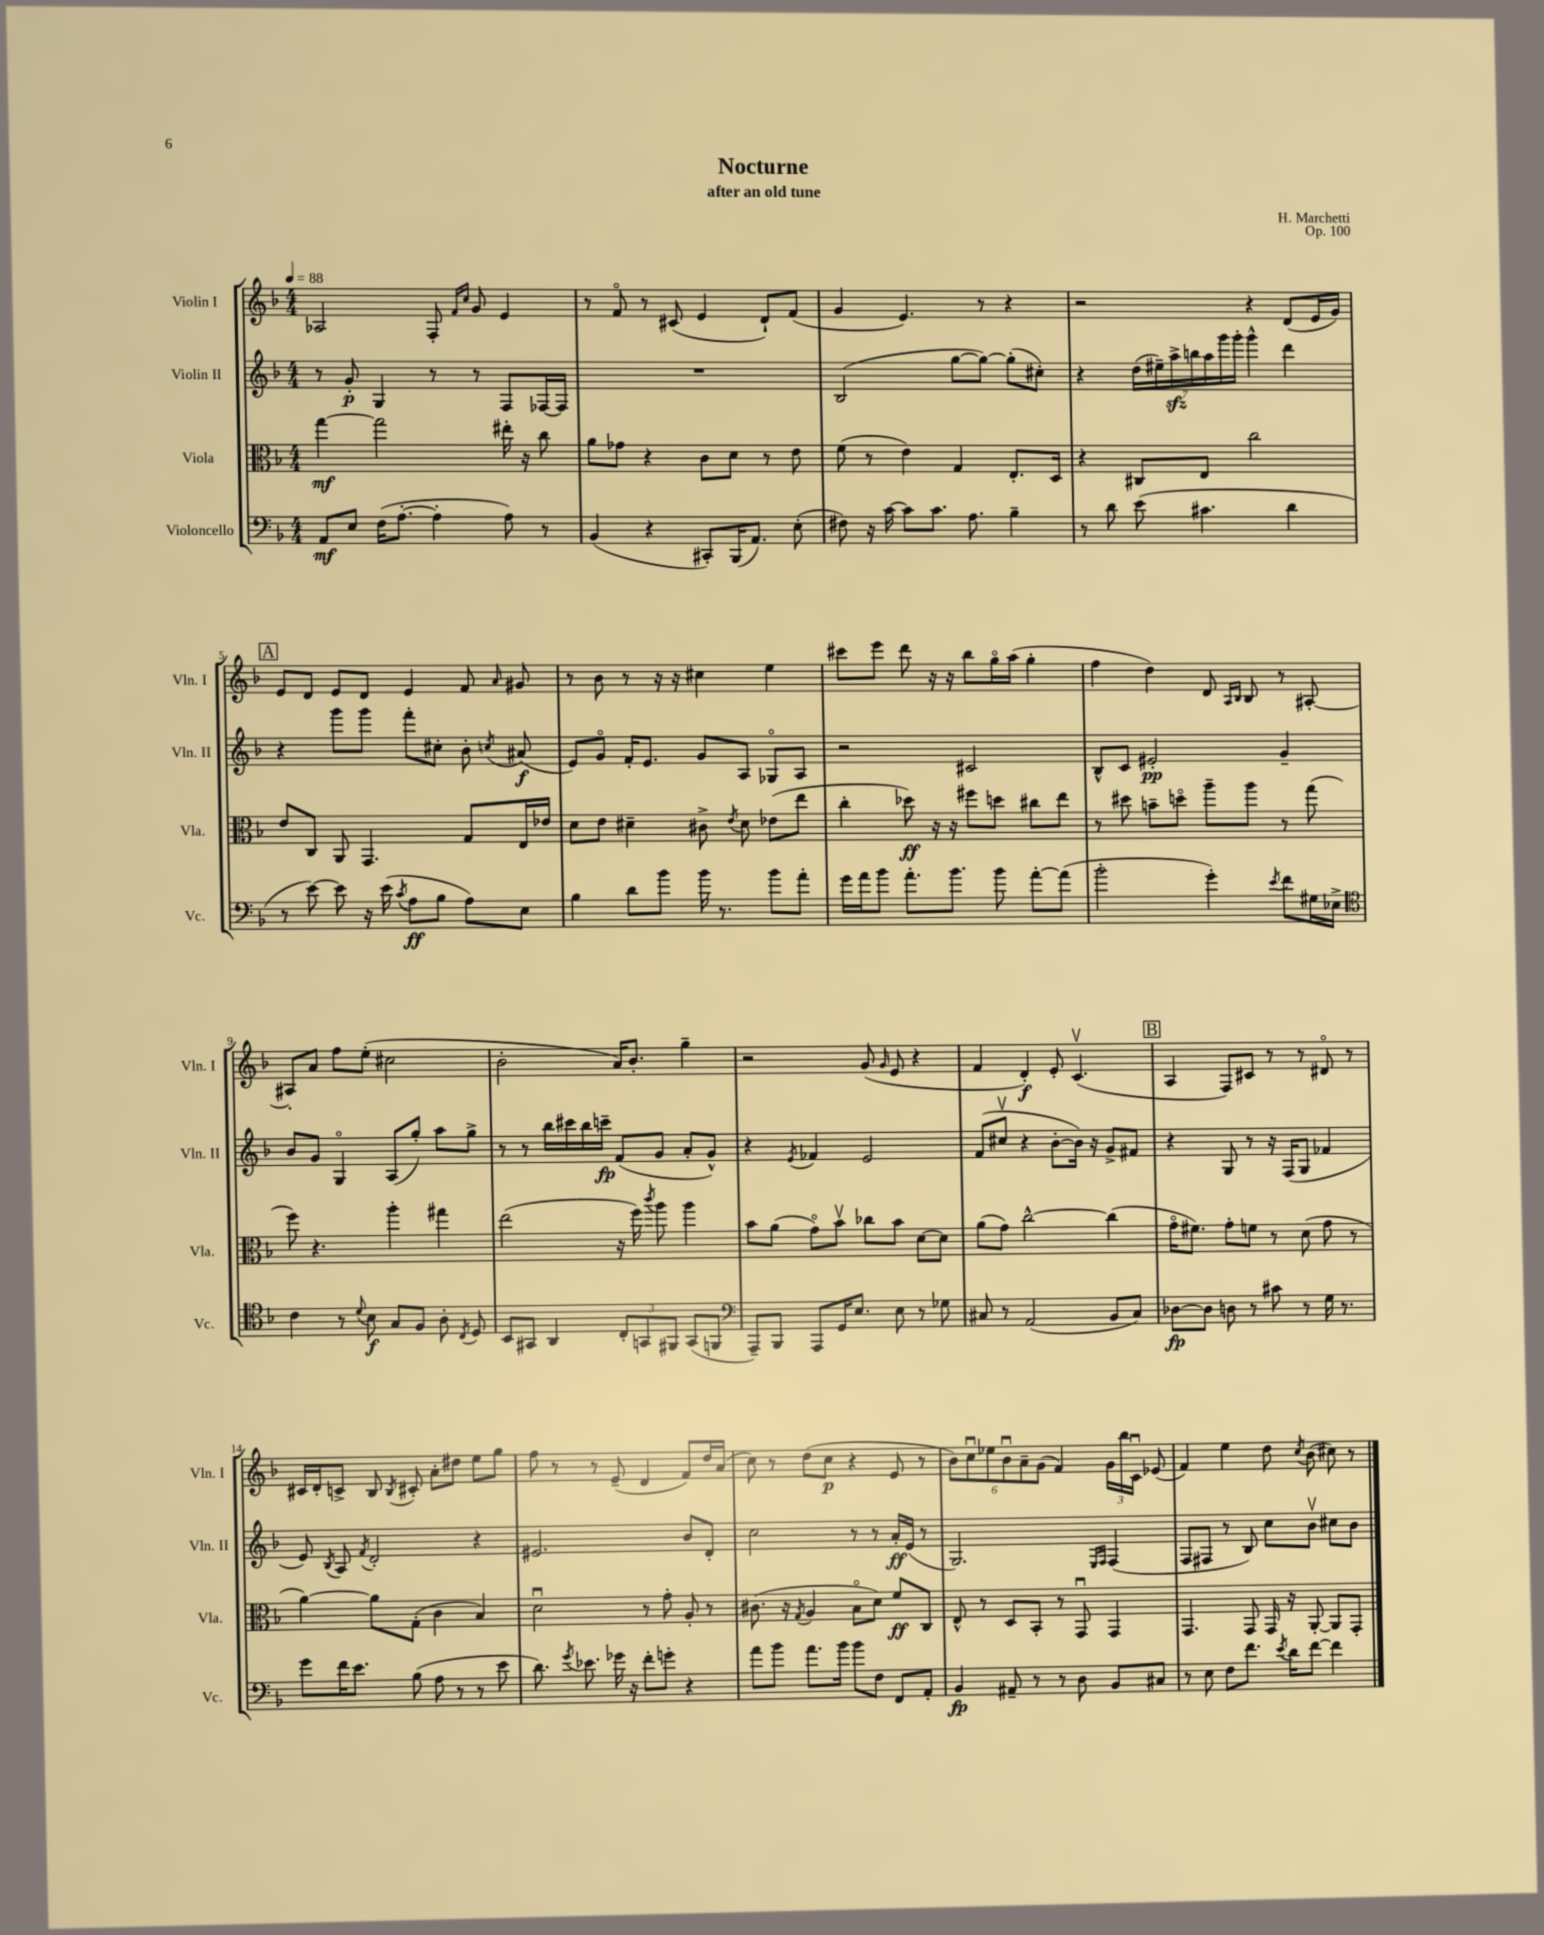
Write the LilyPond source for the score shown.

\header { title = "Nocturne" composer = "H. Marchetti" subtitle = "after an old tune" opus = "Op. 100" }
<<
\new StaffGroup <<
\new Staff = "s0" \with { instrumentName = "Violin I" shortInstrumentName = "Vln. I" } {
    \clef treble \key f \major \numericTimeSignature \time 4/4 \tempo 4 = 88
    \autoBeamOff aes2 f8-. \grace { f'16[ c''16] } g'8 e'4 |
    r8 f'8\flageolet r8 cis'8( e'4 d'8[-!) f'8]( |
    g'4 e'4.) r8 r4 |
    r2 r4 d'8[( e'16 g'16]) |
    \mark \markup { \box "A" } e'8[ d'8] e'8[ d'8] e'4 f'8 \grace { a'16 } gis'8 |
    r8 bes'8 r8 r16 r16 cis''4 e''4 |
    cis'''8[ e'''8] d'''8 r16 r16 bes''8[ g''16\flageolet a''16]( g''4-. |
    f''4 d''4) d'8 \grace { a16[ bes16] } bes8 r8 ais8~-. |
    ais8[-. a'8] f''8[ e''8]-.( cis''2 |
    bes'2-. a'16[) bes'8.]-. g''4-- |
    r2 g'8( \grace { g'16 } e'8 r4 |
    f'4 d'4-.\f) e'8-. c'4.\upbow( |
    \mark \markup { \box "B" } a4 f8[) cis'8] r8 r8 dis'8\flageolet r8 |
    cis'16[ d'16-. c'8]-> bes8 \acciaccatura { bes8 } cis'8-. a'8[-. dis''8] e''8[ g''8] |
    f''8 r8 r8 e'8--( d'4 f'8[) d''16 a'16]( |
    c''8) r8 d''8[( c''8]\p r4 e'8 r8 |
    \tuplet 6/4 { bes'8[) c''8\downbow ees''8 bes'8\downbow a'8-- g'8]( } f'4) \tuplet 3/2 { g'16[ bes''16 c'16]\downbow } ees'8( |
    f'4) e''4 d''8 \acciaccatura { c''8 } bes'8( cis''8) r8 \bar "|." |
}
\new Staff = "s1" \with { instrumentName = "Violin II" shortInstrumentName = "Vln. II" } {
    \clef treble \key f \major \numericTimeSignature \time 4/4
    \autoBeamOff r8 g'8-.\p g4 r8 r8 f8[ fes16~ fes16] |
    R1 |
    bes2( g''8[~ g''8]~) g''8[-.( cis''8]-.) |
    r4 \tuplet 7/4 { d''16[( eis''16--) a''16->\sfz b''16 a''16 g'''16 g'''16]-. } g'''4-^ d'''4 |
    \mark \markup { \box "A" } r4 g'''8[ g'''8] f'''8[-. cis''8]-. bes'8-. \acciaccatura { c''8 } ais'8\f( |
    e'8[) g'8]\flageolet f'16[-. e'8.] g'8[ a8] ges8[\flageolet a8] |
    r2 cis'2 |
    bes8[-^ c'8] eis'2-.\pp g'4-- |
    bes'8[ g'8] g4\flageolet a8[( g''8]-.) a''8[ g''8]-> |
    r8 r8 bes''16[ cis'''16 bes''16 c'''16]--\fp f'8[( g'8] a'8[-. g'8]-^) |
    r4 \acciaccatura { e'8 } fes'4 e'2 |
    f'8[( cis''8]\upbow r4 bes'8[~-. bes'16]) r16 g'8[-> fis'8] |
    \mark \markup { \box "B" } r4 g8 r8 r16 f16[( g8] fes'4 |
    e'8) \acciaccatura { bes8 } a8 \acciaccatura { f'8 } d'2-. r4 |
    eis'2. bes'8[ d'8]-. |
    c''2 r8 r8 a'16[-.\ff e'16]( r8 |
    g2.) \grace { e16[ f16] } f4( |
    f8[ fis8] r8 bes8) c''8[ bes'8]\upbow cis''8[ bes'8] \bar "|." |
}
\new Staff = "s2" \with { instrumentName = "Viola" shortInstrumentName = "Vla." } {
    \clef alto \key f \major \numericTimeSignature \time 4/4
    \autoBeamOff g''4~\mf g''2 eis''16-. r16 c''8 |
    a'8[ ges'8] r4 c'8[ d'8] r8 e'8 |
    f'8( r8 e'4) g4 e8.[-. d16] |
    r4 cis8[ e8] c''2 |
    \mark \markup { \box "A" } e'8[ c8] a,8 g,4. g8[ e16 ees'16] |
    d'8[ e'8] dis'4-- cis'8-> \acciaccatura { e'8 } dis'8 ees'8[( e''8] |
    c''4-. des''8\ff) r16 r16 fis''8[ d''8] cis''8[ e''8] |
    r8 dis''8 b'8[-- d''8]\flageolet a''8[-- a''8] r8 g''8( |
    f''8) r4. a''4-. gis''4 |
    e''2( r16 f''16) \acciaccatura { c'''8 } a''8 a''4 |
    bes'8[ a'8]( g'8[\flageolet) bes'8]\upbow ces''8[ bes'8] d'8[~ d'8] |
    a'8[( g'8]) c''2~-^ c''4( |
    \mark \markup { \box "B" } g'16[\flageolet fis'8.]) g'8[-. f'8] r8 d'8( g'8 r8 |
    a'4~) a'8[ g8]-.( c'4 bes4) |
    d'2\downbow r8 g'8-. a8-. r8 |
    cis'8.( r16 \acciaccatura { g8 } a4 bes8[\flageolet d'8]) f'8[\ff c8] |
    e8-^ r8 d8[ bes,8]-. r8 g,8\downbow g,4 |
    g,4. g,8 g,16 r16 a,8~-. a,8[ g,8]-. \bar "|." |
}
\new Staff = "s3" \with { instrumentName = "Violoncello" shortInstrumentName = "Vc." } {
    \clef bass \key f \major \numericTimeSignature \time 4/4
    \autoBeamOff a,8[\mf e8] f16[( a8.]~-. a4-. a8) r8 |
    bes,4( r4 cis,8[-.) bes,,16( a,8.]) e8-.( |
    fis8) r16 c'16~ c'8[ c'8.] a8. bes4-- |
    r8 d'8 e'8( cis'4. d'4 |
    \mark \markup { \box "A" } r8 e'8~) e'8 r16 e'16( \acciaccatura { c'8 } a8[\ff bes8] a8[) e8] |
    bes4 d'8[ bes'8] bes'16 r8. bes'8[ a'8]-. |
    g'16[ a'16 bes'8] a'8.[-. bes'8.] bes'8 a'8[~-. a'8]( |
    bes'2-. g'4-.) \acciaccatura { e'8 } f'8[ gis16 ees16]-> |
    \clef tenor c'4 r8 \appoggiatura { d'8 } bes8\f g8[ f8] a8-. \acciaccatura { c8 } d8 |
    bes,8[ gis,8] a,4 \tuplet 3/2 { c8[-. g,8 fis,8] } g,8[( f,8] |
    \clef bass a,,8[--) bes,,8] a,,8[ g,16 e8.] e8 r8 ges8 |
    cis8 r8 a,2( bes,8[ cis8]) |
    \mark \markup { \box "B" } des8[~\fp des8] d8 r8 cis'8 r8 g16 r8. |
    g'8[ f'16 e'8.] bes8( a8 r8 r8 e'8 |
    d'8.) \acciaccatura { g'8 } ees'8. ges'16 r16 f'8[-. g'8]-. r4 |
    a'8[ bes'8] a'8.[ bes'16] bes'8[ f8] f,8[ a,8]-. |
    bes,4\fp ais,8-- r8 r8 d8 bes,8[ cis8] |
    r8 e8 f8[ f'8.] \acciaccatura { e'8 } d'16[ f'8]~ f'4 \bar "|." |
}
>>
>>
